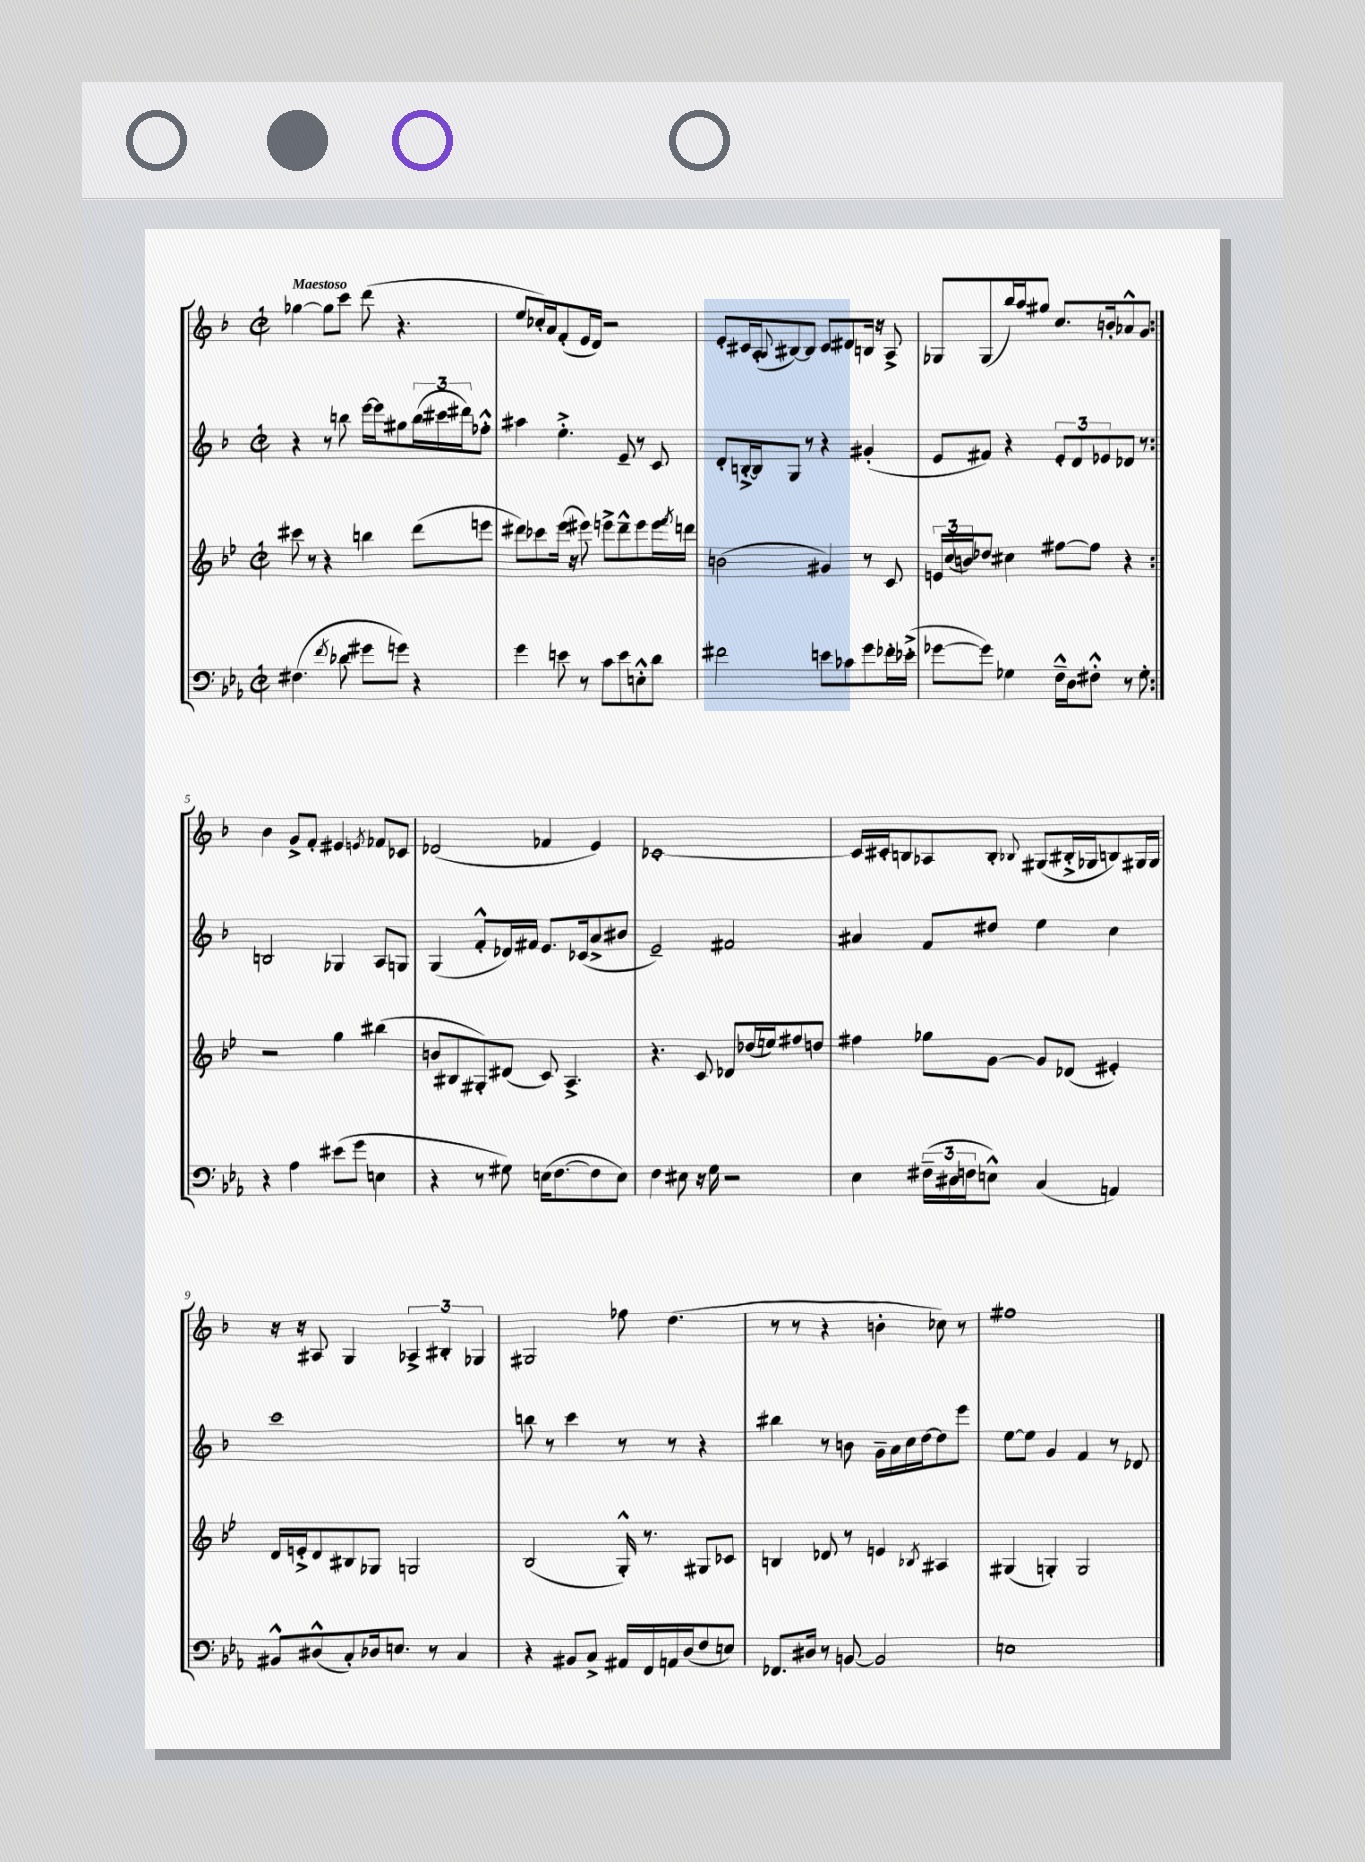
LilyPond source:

<<
\new StaffGroup <<
\new Staff = "s0" {
    \clef treble \key f \major \defaultTimeSignature \time 2/2 \tempo "Maestoso"
    \repeat volta 2 { ges''4~ ges''8 c'''8 d'''8( r4. |
    e''8 ces''16-.) a'16 f'8-.( e'16 d'16) r2 |
    e'8-. cis'16 a16-.( \appoggiatura { a8 } bis8~) bis8 cis'8 dis'8 b16 r16 a8-> |
    ges8 ges8( bes''16) a''16 gis''8 c''8. b'16-. aes'8-^ g'8 | }
    bes'4 g'8-> f'8-. eis'4 \acciaccatura { e'8 } fes'8 ces'8 |
    des'2( fes'4 e'4) |
    ces'1~-. |
    ces'16 cis'16-. b8 aes8 b8-. \appoggiatura { bes8 } gis8( bis16-.-> ges16 b8) gis16 gis16 |
    r16 r16 ais8 g4 \tuplet 3/2 { aes4-> bis4-. ges4 } |
    gis2 fes''8 d''4.( |
    r8 r8 r4 b'4-. ces''8) r8 |
    fis''1 \bar "|." |
}
\new Staff = "s1" {
    \clef treble \key f \major \defaultTimeSignature \time 2/2
    \repeat volta 2 { r4 r8 b''8 e'''16~ e'''16 gis''8 \tuplet 3/2 { b''16( cis'''16 dis'''16) } fes''8-.-^ |
    ais''4 e''4.-.-> e'8-- r8 c'8 |
    d'8-. b16~-.-> b16 g8 r8 r4 gis'4-.( |
    e'8 fis'8) r4 \tuplet 3/2 { e'8-. d'8 ees'8 } des'8 r8 | }
    b2 ges4 a8 g8 |
    g4( f'8-.-^ des'16) fis'16 e'8. ces'16( a'8-> bis'8 |
    e'2--) fis'2 |
    ais'4 f'8 dis''8 e''4 c''4 |
    c'''1 |
    b''8 r8 c'''4 r8 r8 r4 |
    bis''4 r8 b'8 g'16-- a'16 c''16 d''16~ d''8 e'''8 |
    e''8~ e''8 g'4 f'4 r8 des'8 \bar "|." |
}
\new Staff = "s2" {
    \clef treble \key bes \major \defaultTimeSignature \time 2/2
    \repeat volta 2 { cis'''8 r8 r4 b''4 d'''8( e'''8 |
    dis'''8) ces'''8 ees'''16( r16 eis'''8) e'''8-> dis'''8---^ e'''8 e'''16 \acciaccatura { f'''8 } d'''16 |
    b'2( gis'4) r8 c'8 |
    \tuplet 3/2 { e'16 c''16( b'16) } des''8 cis''4 fis''8~ fis''8 r4 | }
    r2 g''4 bis''4( |
    b'8 bis8 gis8-.) dis'8( c'8) a4.-> |
    r4. c'8 des'8 des''16( e''16) fis''8 d''8 |
    fis''4 ges''8 g'8~ g'8 des'8( eis'4-.) |
    d'16 e'16-.-> d'8 bis8 ges8 g2 |
    bes2( g16-.-^) r8. gis8 ces'8 |
    b4 des'8 r8 e'4 \acciaccatura { bes8 } ais4 |
    gis4( g4-.) g2 \bar "|." |
}
\new Staff = "s3" {
    \clef bass \key ees \major \defaultTimeSignature \time 2/2
    \repeat volta 2 { fis4.( \acciaccatura { f'8 } des'8 gis'8 g'8) r4 |
    g'4 e'8 r8 c'8 e'8 e8-.-^ d'8 |
    fis'2 e'8 ces'8 g'8 fes'16-. ees'16-.->( |
    ges'8~ ges'8) ges4 f16---^ d16 fis8-.-^ r8 ges8-. | }
    r4 aes4 eis'8( g'8 e4 |
    r4 r8 gis8) e16( f8.~ f8 e8) |
    f4 eis8 r16 g16 r2 |
    ees4 \tuplet 3/2 { fis16--( dis16 f16 } e8-^) c4( a,4) |
    bis,8-^ dis8-^( c8-.) des16 e8. r8 c4 |
    r4 bis,8 c8-> ais,16 f,16 a,16 d16( f8 e8) |
    fes,8. dis16 r8 b,8~ b,2 |
    e1 \bar "|." |
}
>>
>>
